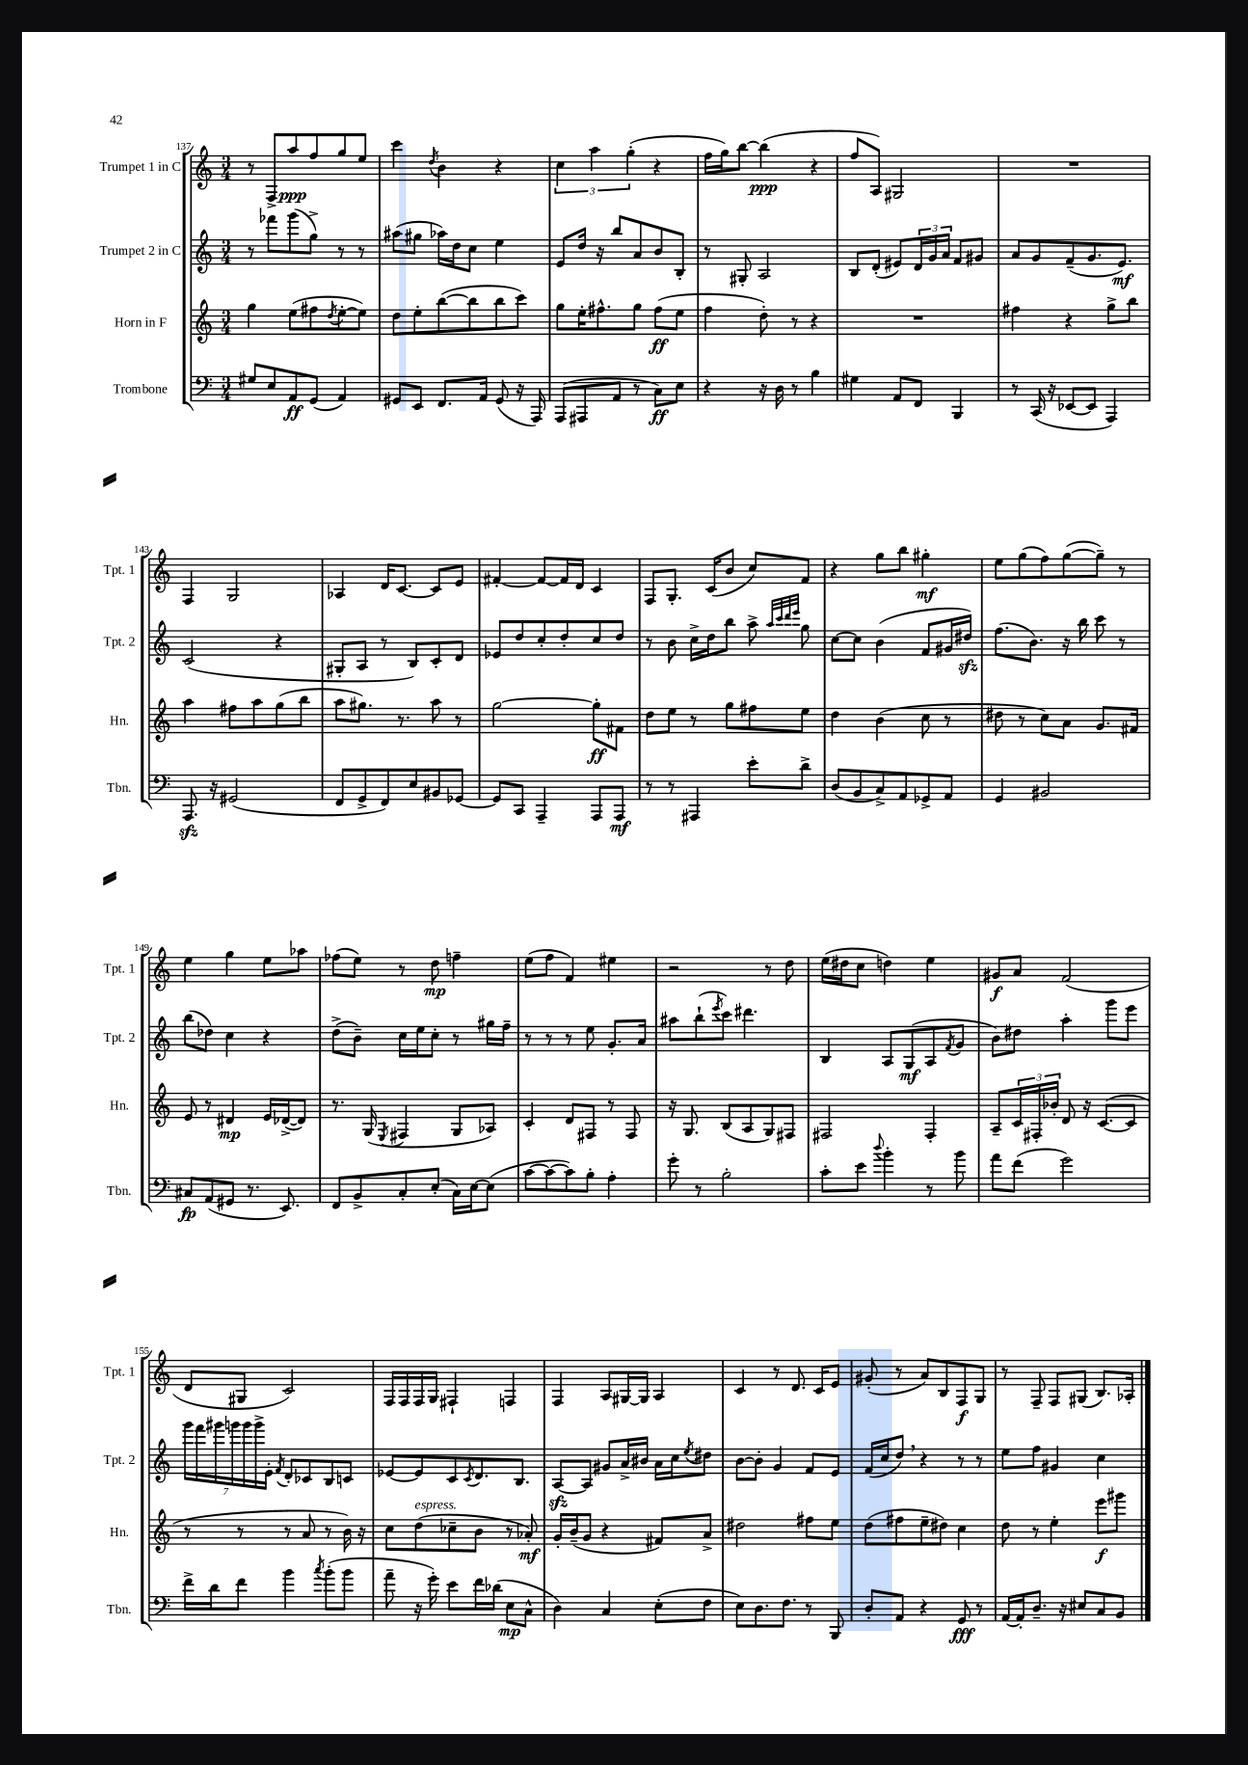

**kern	**kern	**kern	**kern
*staff4	*staff3	*staff2	*staff1
*clefF4	*clefG2	*clefG2	*clefG2
*k[]	*k[]	*k[]	*k[]
*M3/4	*M3/4	*M3/4	*M3/4
8G#	4gg	8r	8r
8E	.	8fff-	8F^
8AA	(8ee	(8ggg	8aa
(8GG	8ff#	8gg^)	8ff
.	8qdd	.	.
4AA)	[8ee'	8r	8gg
.	8ee])	8r	8ee
=	=	=	=
8GG#	8dd	(8aa#	4ccc
8EE	8ee'	8gg#	.
.	.	.	8qdd
8.FF	([8bb	16aa-)	4b
.	.	16dd	.
.	8bb]	8cc	.
16AA	.	.	.
(8GG#	8bb	4ee	4r
16r	8ccc)	.	.
16AAA)	.	.	.
=	=	=	=
(8AAA	8gg	8e	6cc
8AAA#	16ee'	16dd	.
.	.	.	6aa
.	8.ff#^^	16r	.
8AA	.	8bb	.
.	.	.	(6gg'
8r	8gg	8a	.
8C)	(8ff#	8b	4r
8E	8ee	8B'	.
=	=	=	=
4r	4ff	8r	16ff
.	.	.	16gg)
.	.	8G#'	[8bb
16r	8dd')	2A	(4bb]
16D	.	.	.
8r	8r	.	.
4B	4r	.	4r
=	=	=	=
4G#	2.r	8B	8ff
.	.	(8d'	8A)
8AA	.	8e#)	2G#
8FF	.	24d	.
.	.	24g	.
.	.	24a	.
4BBB	.	8f	.
.	.	8g#	.
=	=	=	=
8r	4ff#	8a	2.r
(16CC	.	8g	.
16r	.	.	.
[8EE-	4r	(8f~	.
8EE-]	.	8.g	.
4AAA)	8gg^	.	.
.	.	8.e)	.
.	8bb	.	.
=	=	=	=
8.AAA	4aa	(2c	4F
16r	.	.	.
(2GG#	8ff#	.	2G
.	8aa	.	.
.	(8gg	4r	.
.	8bb	.	.
=	=	=	=
8FF	8aa	8G#'	4A-
8GG^	8.gg#)	8A	.
8FF)	.	8r	16d
.	8.r	.	[8.c
8E	.	8B)	.
8BB#	8aa	8c'	8c]
[8GG-	8r	8d	8e
=	=	=	=
8GG-]	[2gg	8e-	[4f#'
8CC	.	8dd	.
4AAA~	.	8cc'	8f#_
.	.	8dd'	16f#]
.	.	.	16d
8AAA	8gg']	8cc	4c
8AAA	8f#	8dd	.
=	=	=	=
8r	8dd	8r	8F
8r	8ee	8b	8.G'
4AAA#	8r	16cc^	.
.	.	16dd	(16c
.	8gg	8bb	8b
8e'	8ff#	8aa^	8cc)
.	.	32qqaa	.
.	.	32qqccc	.
.	.	32qqddd	.
.	.	32qqeee	.
8d^	8ee	8gg	8f
=	=	=	=
(8D	4dd	[8cc	4r
8BB	.	8cc]	.
8C^)	(4b	(4b	8gg
8AA	.	.	8bb
8GG-^	8cc	8f	4gg#'
8AA	8r	16g#	.
.	.	16dd#)	.
=	=	=	=
4GG	8dd#	(8.ff	8ee
.	8r	.	(8gg
.	.	8.b)	.
2BB#	8cc)	.	8ff)
.	8a	16r	([8gg
.	.	16bb	.
.	8.g	8ccc	8gg~])
.	.	8r	8r
.	16f#	.	.
=	=	=	=
8C#	8e	(8bb	4ee
(8AA	8r	8dd-)	.
8GG#	4d#	4cc	4gg
8.r	.	.	.
.	16e	4r	8ee
8.EE)	([16d-^	.	.
.	8d-])	.	8aa-
=	=	=	=
8FF	8.r	(8dd^	(8ff-
8BB^	.	8b~)	8ee)
.	(16G	.	.
.	8qE	.	.
8C'	4F#	16cc	8r
.	.	16ee	.
(8E'	.	8cc'	8dd
16C)	8G	8r	4ff~
[16E	.	.	.
(8E]	8A-)	16gg#	.
.	.	16ff~	.
=	=	=	=
[8c	4c'	8r	(8ee
8c_	.	8r	8ff
8c])	8d	8r	4f)
8B'	8F#	8ee	.
4A'	8r	8.g'	4ee#
.	8F#	.	.
.	.	16a	.
=	=	=	=
8g'	16r	8aa#	2r
.	8.G	.	.
8r	.	(8bb`	.
.	.	8qeee	.
2B'	(8B	8ccc)	.
.	8A	4.ddd#	.
.	8G)	.	8r
.	8F#	.	8dd
=	=	=	=
8c'	2F#	4B	(16ee
.	.	.	16dd#
8e	.	.	8cc
8qqdd	.	.	.
4b'	.	8A	4dd)
.	.	(8G	.
8r	4F#'	8A	4ee
.	.	8qf	.
8b	.	8g	.
=	=	=	=
8a	8A~	8b)	8g#
(8f	24c	8dd#	8a
.	24F#'	.	.
.	24b-'	.	.
2g)	8d	4aa'	(2f
.	16r	.	.
.	([8.c	.	.
.	.	8ggg	.
.	8c]	8eee	.
=	=	=	=
16f^	8r	28ggg	8d
.	.	28fff	.
16d	.	.	.
.	.	28ggg#	.
.	.	28ggg	.
8f	8r	.	8G#
.	.	28ggg	.
.	.	28ggg^	.
.	.	28e'	.
.	.	8qf	.
4b	8r	8d'	2c)
.	8a	8c-	.
8qcc	.	.	.
(8b'	8r	8B	.
8b	16b)	8c	.
.	16r	.	.
=	=	=	=
8a~	8cc	[8e-	16F
.	.	.	16F
16r	(8dd	8e-]	16F
16g')	.	.	16G
8e	8cc-~	8c	4F#`
.	.	8qc	.
16f	8b	8.d	.
(16d-	.	.	.
8E	8r	.	4F
.	.	8.B	.
8C^^	8a-')	.	.
=	=	=	=
4D)	16g'	[8A	4F
.	(16b~	.	.
.	8g	8A]	.
4C	4r	8g#	8A
.	.	16a^	[16G#
.	.	16b#	16G#]
(8E'	8f#)	16a	4A
.	.	16cc	.
.	.	8qee	.
8F	8a^	8dd#	.
=	=	=	=
8E)	2dd#	[8b	4c
8.D	.	8b']	.
.	.	4g	8r
8.F	.	.	.
.	.	.	8.d
8r	8ff#	8f	.
.	.	.	16c
8BBB	8ee	8e	8e
=	=	=	=
8D'	(8dd	(16f	(8g#'
.	.	16cc	.
8AA	8ff#	8dd)	8r
4r	8ee~	4r	8a)
.	8dd#)	.	8B
8GG	4cc	8r	8F
8r	.	8r	8G
=	=	=	=
[16AA	8dd	8ee	8r
16AA']	.	.	.
8.D~	8r	8ff	8F~
.	4ee'	4g#	8F
16r	.	.	.
8E#	.	.	(8G#
8C	8eee	4cc	8.B)
8BB	8ggg#	.	.
.	.	.	16A-'
==	==	==	==
*-	*-	*-	*-
